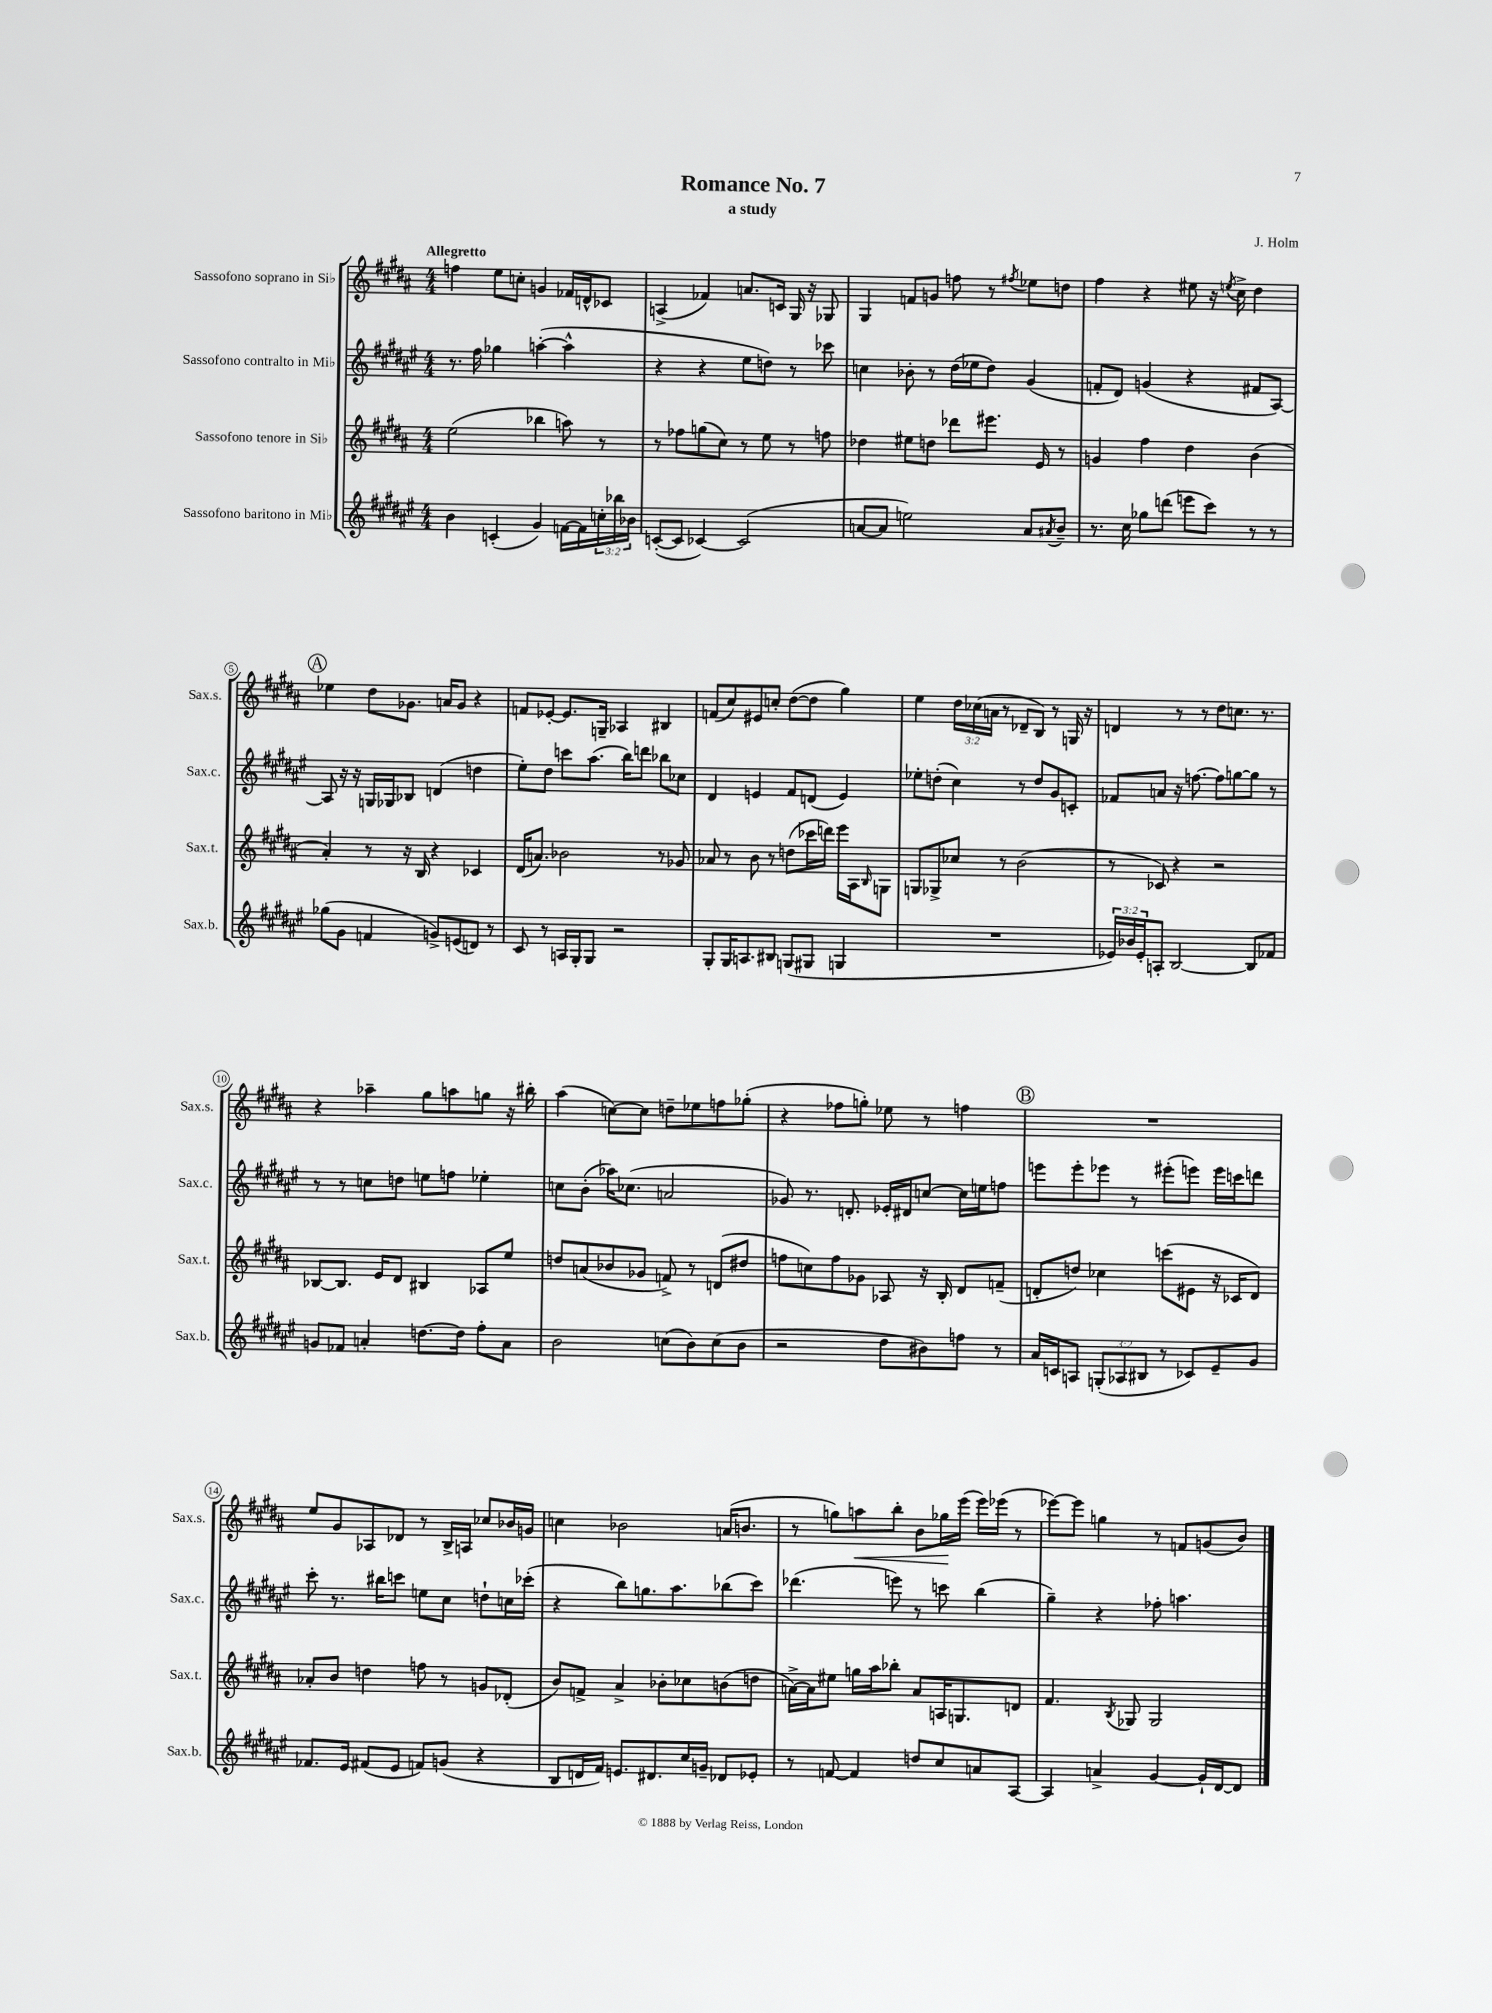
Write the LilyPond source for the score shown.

\header { title = "Romance No. 7" composer = "J. Holm" subtitle = "a study" }
<<
\new StaffGroup <<
\new Staff = "s0" \with { instrumentName = "Sassofono soprano in Sib" shortInstrumentName = "Sax.s." } {
    \clef treble \key b \major \numericTimeSignature \time 4/4 \override Staff.TupletNumber.text = #tuplet-number::calc-fraction-text \tempo "Allegretto"
    f''4 e''8 c''8-. g'4 fes'16 d'16-^ ces'8 |
    a4->( fes'4) a'8. c'16 gis16 r16 ges8 |
    gis4 f'8 g'8 f''8 r8 \acciaccatura { fis''8 } ees''8 d''8 |
    fis''4 r4 eis''8 r16 \acciaccatura { e''8 } cis''16-> dis''4 |
    \mark \markup { \circle "A" } ees''4 dis''8 ges'8. a'16 ges'8 r4 |
    f'8 ees'8~-. ees'8. g16-- aes4 bis4 |
    f'8( cis''8) eis'8 c''8-. dis''8~( dis''8 gis''4) |
    e''4 \tuplet 3/2 { dis''16 ces''16( a'16 } r8 des'8-- b8) r8 g16 r16 |
    d'4 r8 r8 dis''8 c''8. r8. |
    r4 aes''4-- gis''8 a''8 g''8 r16 bis''16-. |
    ais''4( c''8~) c''8 d''8-- ees''8 f''8 ges''8-.( |
    r4 fes''8 g''8-.) ees''8 r8 f''4 |
    \mark \markup { \circle "B" } R1 |
    e''8 gis'8 aes8 des'8 r8 b16-> a16 ces''8 bes'16 g'16 |
    c''4 bes'2 a'16( b'8. |
    r8 g''8) a''8\< b''8-. b'8 ges''16\! e'''16( e'''16) ees'''16( r8 |
    ees'''8~) ees'''8 g''4 r8 f'8 g'8( b'8) \bar "|." |
}
\new Staff = "s1" \with { instrumentName = "Sassofono contralto in Mib" shortInstrumentName = "Sax.c." } {
    \clef treble \key fis \major \numericTimeSignature \time 4/4
    r8. fis''16 ges''4 a''4~-.( a''4-^ |
    r4 r4 eis''8 d''8) r8 ces'''8 |
    c''4 bes'8-. r8 dis''16( ees''16 dis''8) gis'4( |
    f'8-. dis'8) g'4( r4 fis'8 ais8~) |
    \mark \markup { \circle "A" } ais8 r16 r16 g16 ges16 bes8 d'4( d''4 |
    eis''8-.) dis''8 c'''8 ais''8.( b''16) d'''8 bes''8 ces''8 |
    dis'4 e'4 fis'8 d'8( e'4) |
    ees''8-. d''8-.( cis''4) r8 d''8 gis'8 c'8-. |
    fes'8 a'8 r16 f''8.~ f''8 g''8~ g''8 r8 |
    r8 r8 c''8 d''8 e''8 f''8 ees''4-. |
    c''8 b'8-.( aes''16) ces''8.( a'2 |
    ges'8) r8. d'8.-. ees'16-. dis'16 c''8~ c''16 e''16 f''8 |
    \mark \markup { \circle "B" } e'''8 e'''8-. ees'''8 r8 eis'''8-.( e'''8) e'''16 c'''16 d'''8 |
    cis'''8-. r8. bis''16 c'''8 e''8 cis''8 d''8-! c''16 ces'''16-.( |
    r4 b''8) g''8. ais''8. bes''8( cis'''8) |
    des'''4.( e'''8) r8 c'''8 b''4( |
    gis''4--) r4 fes''8-. a''4. \bar "|." |
}
\new Staff = "s2" \with { instrumentName = "Sassofono tenore in Sib" shortInstrumentName = "Sax.t." } {
    \clef treble \key b \major \numericTimeSignature \time 4/4
    e''2( bes''4 a''8) r8 |
    r8 fes''8 g''8( cis''8) r8 e''8 r8 f''8 |
    des''4 eis''8 d''8 des'''8 eis'''8. e'16 r8 |
    g'4 fis''4 dis''4 b'4( |
    \mark \markup { \circle "A" } ais'4-.) r8 r16 b16 r4 ces'4 |
    dis'16( a'8.) bes'2 r8 ges'8 |
    aes'8 r8 b'8 r8 d''8( ces'''16 d'''16) e'''16 ais16 \grace { b16 } g8 |
    g8 ges8-> ces''8 r8 b'2( |
    r8 ces'8) r4 r2 |
    bes8~ bes8. e'16 dis'8 bis4 aes8 e''8 |
    d''8 a'8( bes'8 ges'8 f'8->) r8 d'8( dis''8 |
    f''8 c''8) f''8 ges'8 aes8 r16 b16-. dis'8 f'8--( |
    \mark \markup { \circle "B" } d'8-. d''8) ces''4 c'''8( eis'8 r16 ces'16 d'8) |
    aes'8-. b'8 d''4 f''8 r8 g'8 des'8-.( |
    b'8) f'8-> ais'4-> bes'8-. ces''8 b'8( d''8 |
    a'16~->) a'16 eis''8 g''16 ais''16 bes''8-. a'8 a16 g8. d'8 |
    fis'4. \acciaccatura { b8 } ges8 ges2 \bar "|." |
}
\new Staff = "s3" \with { instrumentName = "Sassofono baritono in Mib" shortInstrumentName = "Sax.b." } {
    \clef treble \key fis \major \numericTimeSignature \time 4/4 \override Staff.TupletNumber.text = #tuplet-number::calc-fraction-text
    b'4 c'4-.( gis'4) f'16~ f'16 \tuplet 3/2 { c''16-. bes''16 bes'16 } |
    c'8~-.( c'8 ces'4~) ces'2( |
    a'8~ a'8 e''2) a'8 \acciaccatura { ais'8 } b'8-- |
    r8. cis''16 ges''8 d'''8( e'''8 cis'''8) r8 r8 |
    \mark \markup { \circle "A" } ges''8( gis'8 f'4 g'8->) e'8( d'8) r8 |
    cis'8 r8 a16 gis16-. gis8 r2 |
    gis8-. gis16 a8. bis8 g8( gis8 g4 |
    R1 |
    \tuplet 3/2 { ees'16) bes'16 ees'16-. } a8-. b2~ b8 fes'8 |
    g'8 fes'8 a'4-. d''8.~ d''16 fis''8-. a'8 |
    b'2 c''8( b'8) c''8( b'8 |
    r2 dis''8 bis'8) f''8 r8 |
    \mark \markup { \circle "B" } ais'16 c'16 a8 \tuplet 3/2 { g8-.( aes8 bis8 } r8 ces'8) eis'8-- gis'8 |
    fes'8. eis'16 fis'8( eis'8 f'8) g'8( r4 |
    b8 d'16 fis'16) e'8. dis'8. cis''16 g'16-- des'8 ees'8-. |
    r8 f'8~ f'4 d''8 cis''8 a'8 ais8~ |
    ais4 a'4-> gis'4~ gis'16-! dis'16~ dis'8 \bar "|." |
}
>>
>>
\layout { \context { \Score \override BarNumber.stencil = #(make-stencil-circler 0.1 0.3 ly:text-interface::print) } }
